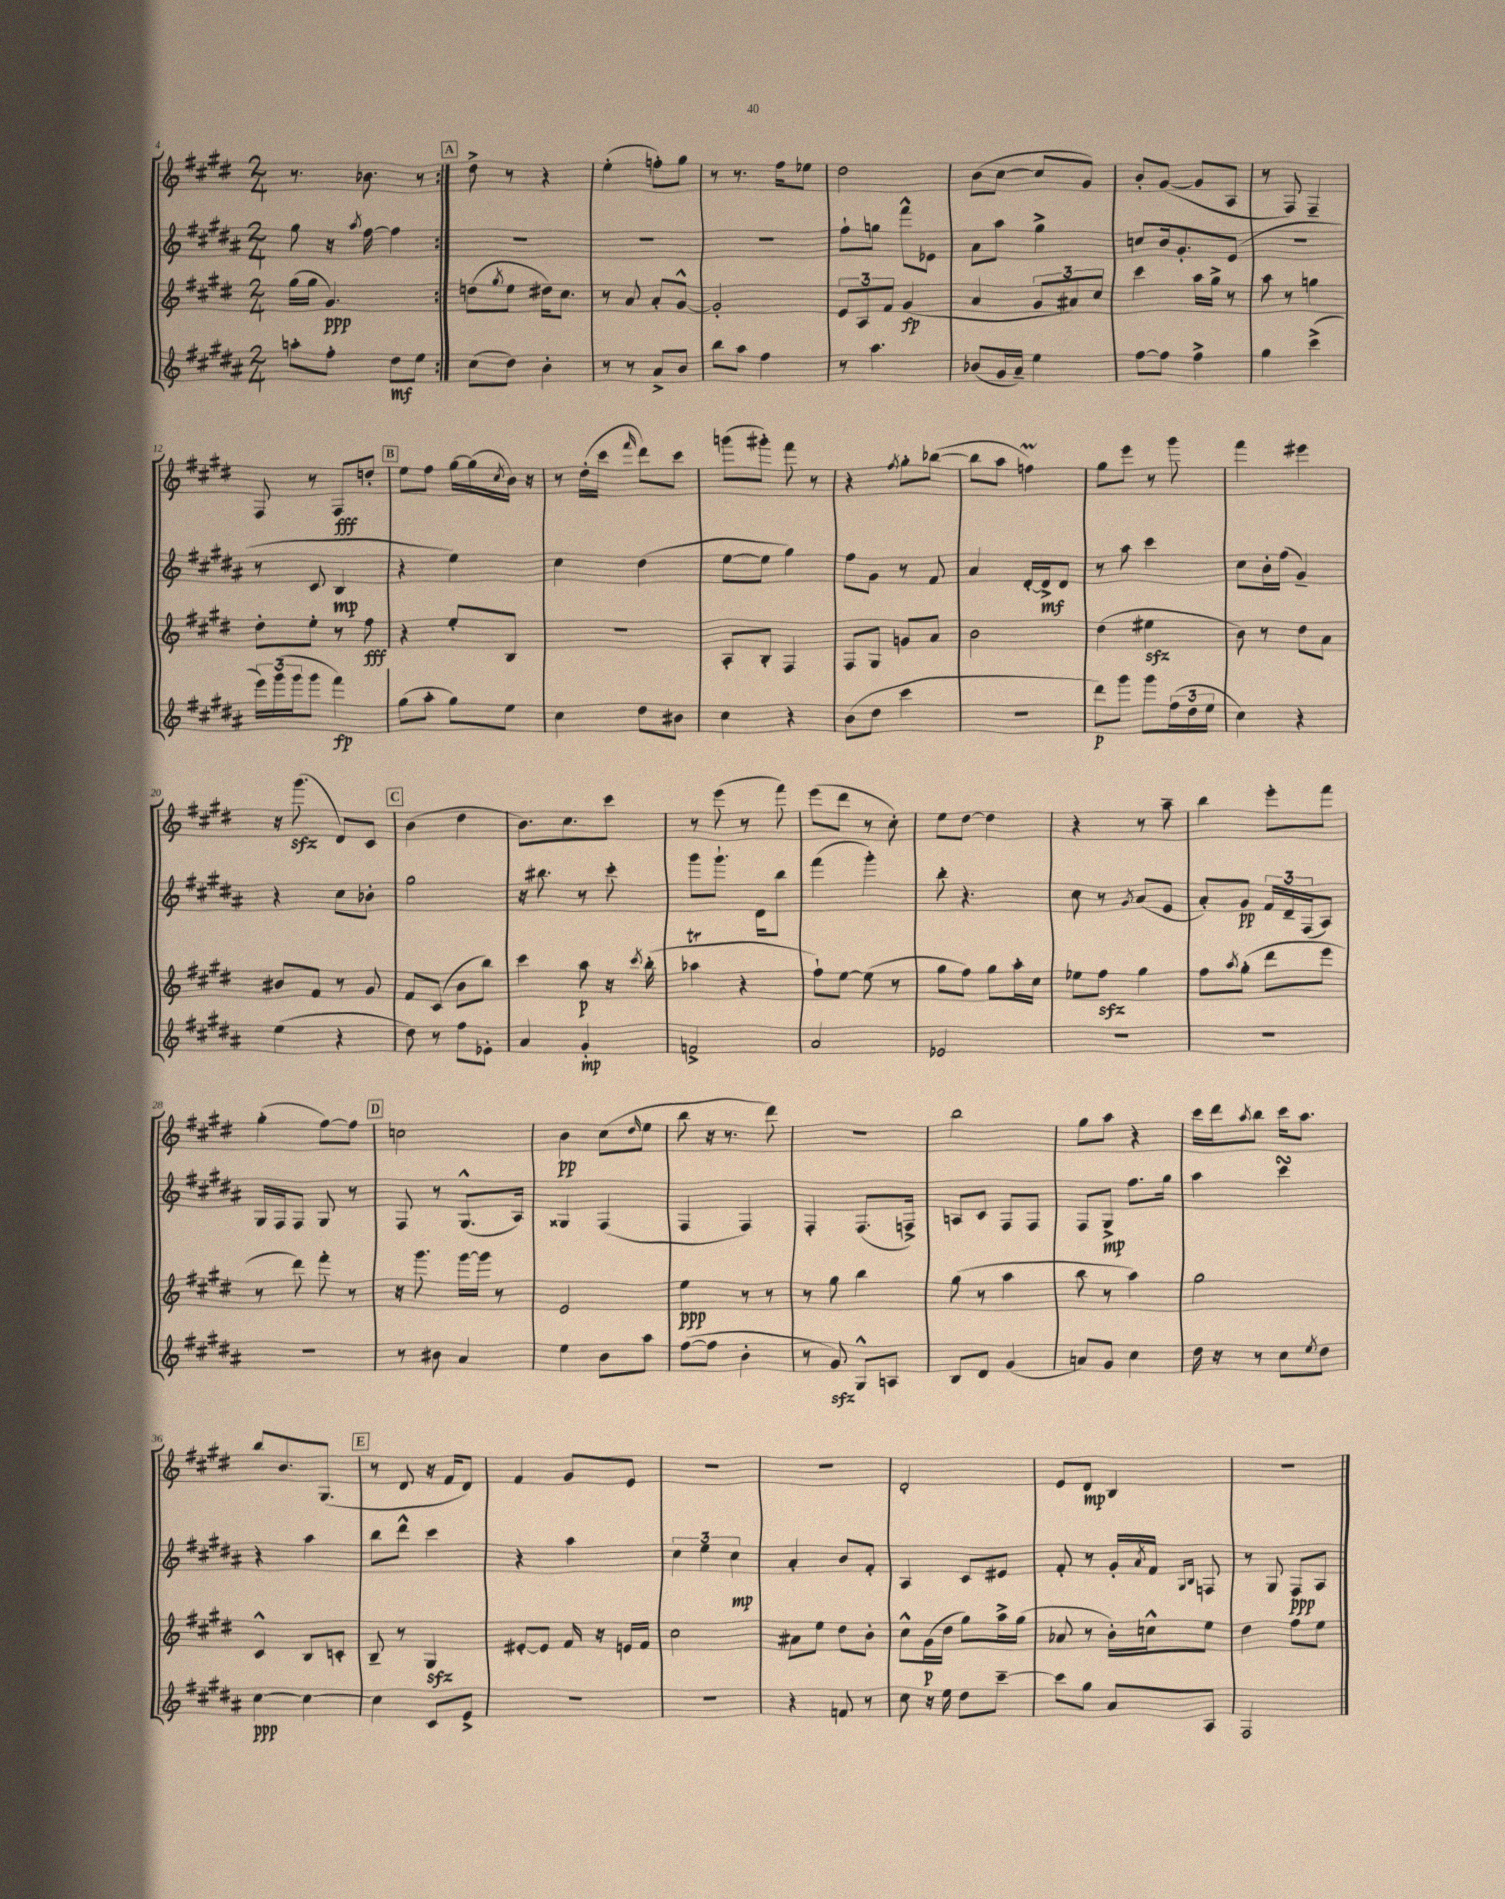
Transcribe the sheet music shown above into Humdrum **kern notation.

**kern	**dynam	**kern	**dynam	**kern	**dynam	**kern	**dynam
*part4	*part4	*part3	*part3	*part2	*part2	*part1	*part1
*staff4	*staff4	*staff3	*staff3	*staff2	*staff2	*staff1	*staff1
*clefG2	*	*clefG2	*	*clefG2	*	*clefG2	*
*k[f#c#g#d#a#]	*	*k[f#c#g#d#]	*	*k[f#c#g#d#a#]	*	*k[f#c#g#d#]	*
*M2/4	*	*M2/4	*	*M2/4	*	*M2/4	*
=4	=4	=4	=4	=4	=4	=4	=4
8aan'\L	.	(16gg#\LL	.	8gg#\	.	8.r	.
.	.	16gg#\JJ	.	.	.	.	.
8ff#'\J	.	4.g#/)	ppp	16r	.	.	.
.	.	.	.	8qaa#/	.	.	.
.	.	.	.	[16ff#\	.	8.b-X\	.
8dd#\L	mf	.	.	4ff#\]	.	.	.
8ee\J	.	.	.	.	.	8r	.
!!LO:REH:place=s1:t=A
=5:|!	=5:|!	=5:|!	=5:|!	=5:|!	=5:|!	=5:|!	=5:|!
(8cc#\L	.	(8ddn\L	.	2r	.	8dd#^\	.
.	.	8qgg#/	.	.	.	.	.
8dd#\J)	.	8ee\J	.	.	.	8r	.
4b'\	.	16dd#X\KL)	.	.	.	4r	.
.	.	8.cc#\J	.	.	.	.	.
=6	=6	=6	=6	=6	=6	=6	=6
8r	.	8r	.	2r	.	(4ee'\	.
8r	.	8a/	.	.	.	.	.
8a#^/L	.	8a'/L	.	.	.	8ffn'\L)	.
8b/J	.	[8g#^^/J	.	.	.	8gg#\J	.
=7	=7	=7	=7	=7	=7	=7	=7
8bb\L	.	2g#'/]	.	2r	.	8r	.
8aa#\J	.	.	.	.	.	8.r	.
4ff#\	.	.	.	.	.	.	.
.	.	.	.	.	.	16ff#\KL	.
.	.	.	.	.	.	8ee-X\J	.
=8	=8	=8	=8	=8	=8	=8	=8
8r	.	12e/L	.	8ff#`\L	.	2dd#\	.
.	.	12A/	.	.	.	.	.
4.aa#\	.	.	.	8ggn\J	.	.	.
.	.	12f#/J	.	.	.	.	.
.	.	(4g#/	fp	8fff#^^\L	.	.	.
.	.	.	.	8e-X\J	.	.	.
=9	=9	=9	=9	=9	=9	=9	=9
(8b-X/L	.	4a/	.	8a#\L	.	(8b\L	.
16g#/L	.	.	.	8aa#\J	.	[8cc#\J	.
16a#~/JJ)	.	.	.	.	.	.	.
4ee\	.	12g#/L	.	4gg#^\	.	8cc#/L]	.
.	.	12a#X/)	.	.	.	.	.
.	.	.	.	.	.	8g#/J)	.
.	.	12cc#/J	.	.	.	.	.
=10	=10	=10	=10	=10	=10	=10	=10
[8ff#\L	.	4ccc#\	.	8ccn/L	.	8b'/L	.
8ff#\J]	.	.	.	16b/k	.	([8g#/J	.
.	.	.	.	8.g#'/	.	.	.
4ff#^\	.	16aa\LL	.	.	.	8g#/L]	.
.	.	16gg#^\JJ	.	.	.	.	.
.	.	8r	.	(8e/J	.	8A/J	.
=11	=11	=11	=11	=11	=11	=11	=11
4gg#\	.	8aa\	.	2r	.	8r	.
.	.	8r	.	.	.	8F#/)	.
(4ccc#^\	.	4ggn\	.	.	.	4F#~/	.
!!LO:LB:g=z
=12	=12	=12	=12	=12	=12	=12	=12
24eee\LL)	.	8dd#'\L	.	8r	.	8F#/	.
(24ggg#\	.	.	.	.	.	.	.
24ggg#\J	.	.	.	.	.	.	.
8ggg#\J	.	8ee'\J	.	8c#/	.	8r	.
4fff#\)	fp	8r	.	4B/	mp	8F#/L	fff
.	.	8ff#\	fff	.	.	8ddn'/J	.
!!LO:REH:place=s1:t=B
=13	=13	=13	=13	=13	=13	=13	=13
(8gg#\L	.	4r	.	4r	.	8ee\L	.
8aa#'\J	.	.	.	.	.	8ff#\J	.
8gg#\L)	.	8ee'/L	.	4ee\)	.	[16gg#\LL	.
.	.	.	.	.	.	(16gg#\]	.
.	.	.	.	.	.	8qcc#/	.
8ee\J	.	8B/J	.	.	.	16b\JJ)	.
.	.	.	.	.	.	16r	.
=14	=14	=14	=14	=14	=14	=14	=14
4cc#\	.	2r	.	4cc#\	.	8r	.
.	.	.	.	.	.	(16dd#'\LL	.
.	.	.	.	.	.	16ccc#\JJ	.
.	.	.	.	.	.	16qqfff#/	.
8dd#\L	.	.	.	(4dd#\	.	8ddd#\L)	.
8b#X\J	.	.	.	.	.	8ccc#\J	.
=15	=15	=15	=15	=15	=15	=15	=15
4cc#\	.	8A'/L	.	[8ee\L	.	(8gggn\L	.
.	.	8B'/J	.	8ee\J]	.	8ggg#X'\J)	.
4r	.	4F#/	.	4gg#\)	.	8fff#\	.
.	.	.	.	.	.	8r	.
=16	=16	=16	=16	=16	=16	=16	=16
(8b\L	.	8F#/L	.	8ff#\L	.	4r	.
8dd#\J	.	8G#/J	.	8g#\J	.	.	.
.	.	.	.	.	.	8qff#/	.
4ccc#\	.	8gn/L	.	8r	.	8gg#'\L	.
.	.	8a/J	.	8f#/	.	([8bb-X\J	.
=17	=17	=17	=17	=17	=17	=17	=17
2r	.	2b\	.	4a#/	.	8bb-\L]	.
.	.	.	.	.	.	8aa\J	.
.	.	.	.	[16d#'/LL	.	4ffnM\)	.
.	.	.	.	16d#^/J]	mf	.	.
.	.	.	.	8d#/J	.	.	.
=18	=18	=18	=18	=18	=18	=18	=18
8ddd#\L)	p	(4dd#\	.	8r	.	8gg#\L	.
8ggg#\J	.	.	.	8aa#\	.	8eee\J	.
8ggg#\L	.	4ee#Xzz\	.	4ccc#\	.	8r	.
(24ff#\L	.	.	.	.	.	8ggg#\	.
24dd#\	.	.	.	.	.	.	.
24ee\JJ	.	.	.	.	.	.	.
=19	=19	=19	=19	=19	=19	=19	=19
4cc#\)	.	8b\)	.	8cc#\L	.	4fff#\	.
.	.	8r	.	16b'\L	.	.	.
.	.	.	.	(16ff#\JJ	.	.	.
4r	.	8dd#\L	.	4g#~/)	.	4eee#X\	.
.	.	8a\J	.	.	.	.	.
!!LO:LB:g=z
=20	=20	=20	=20	=20	=20	=20	=20
(4ee\	.	8b#X/L	.	4r	.	16r	.
.	.	.	.	.	.	(8.ggg#zz\	.
.	.	8f#/J	.	.	.	.	.
4r	.	8r	.	8cc#\L	.	8d#/L)	.
.	.	8g#/	.	8b-X'\J	.	8c#/J	.
!!LO:REH:place=s1:t=C
=21	=21	=21	=21	=21	=21	=21	=21
8dd#\)	.	8f#/L	.	2gg#\	.	(4b\	.
8r	.	(8c#/J	.	.	.	.	.
8ff#\L	.	8b\L	.	.	.	4dd#\	.
8e-X'\J	.	8bb\J)	.	.	.	.	.
=22	=22	=22	=22	=22	=22	=22	=22
4a#/	.	4ccc#\	.	16r	.	8.b\L)	.
.	.	.	.	8.bb#X\	.	.	.
.	.	.	.	.	.	8.cc#\	.
4g#'/	mp	8aa\	p	8r	.	.	.
.	.	16r	.	8ccc#'\	.	8ccc#\J	.
.	.	8qccc#/	.	.	.	.	.
.	.	(16bb'\	.	.	.	.	.
=23	=23	=23	=23	=23	=23	=23	=23
2fn^/	.	4aa-XT\	.	8ggg#\L	.	8r	.
.	.	.	.	8.ggg#`\J	.	(8eee\	.
.	.	4r	.	.	.	8r	.
.	.	.	.	16d#\KL	.	.	.
.	.	.	.	8bb\J	.	8fff#\)	.
=24	=24	=24	=24	=24	=24	=24	=24
2a#/	.	8ff#`\L)	.	(4fff#\	.	(8eee\L	.
.	.	[8ee\J	.	.	.	8ddd#\J	.
.	.	(8ee\]	.	4ggg#'\)	.	8r	.
.	.	8r	.	.	.	8cc#'\)	.
=25	=25	=25	=25	=25	=25	=25	=25
2e-X/	.	8gg#\L	.	8bb'\	.	8ee\L	.
.	.	8ff#\J)	.	4.r	.	[8dd#\J	.
.	.	8gg#\L	.	.	.	4dd#\]	.
.	.	16aa'\L	.	.	.	.	.
.	.	16cc#\JJ	.	.	.	.	.
=26	=26	=26	=26	=26	=26	=26	=26
2r	.	8ee-X\L	.	8cc#\	.	4r	.
.	.	8ff#zz\J	.	8r	.	.	.
.	.	.	.	8qg#/	.	.	.
.	.	4gg#\	.	(8a#/L	.	8r	.
.	.	.	.	8e/J	.	8aa~\	.
=27	=27	=27	=27	=27	=27	=27	=27
2r	.	8ff#\L	.	8a#'/L)	.	4bb\	.
.	.	8qaa/	.	.	.	.	.
.	.	(8gg#'\J	.	8g#/J	pp	.	.
.	.	8ddd#\L	.	24f#/LL	.	8eee'\L	.
.	.	.	.	24d#~/	.	.	.
.	.	.	.	(24F#/J	.	.	.
.	.	8eee\J	.	8A#/J)	.	8fff#\J	.
!!LO:LB:g=z
=28	=28	=28	=28	=28	=28	=28	=28
2r	.	8r	.	16G#/LL	.	(4gg#'\	.
.	.	.	.	16F#/J	.	.	.
.	.	8ddd#\)	.	8F#/J	.	.	.
.	.	8fff#'\	.	8G#/	.	[8ff#\L)	.
.	.	8r	.	8r	.	8ff#\J]	.
!!LO:REH:place=s1:t=D
=29	=29	=29	=29	=29	=29	=29	=29
8r	.	16r	.	8F#/	.	2ccn\	.
.	.	8.ggg#\	.	.	.	.	.
8b#X\	.	.	.	8r	.	.	.
4a#/	.	[16ggg#\LL	.	(8.G#^^/L	.	.	.
.	.	16ggg#\JJ]	.	.	.	.	.
.	.	8r	.	.	.	.	.
.	.	.	.	16A#/Jk)	.	.	.
=30	=30	=30	=30	=30	=30	=30	=30
4ee\	.	2e/	.	4G##X/	.	4b\	pp
8b\L	.	.	.	(4F#/	.	(8cc#\L	.
.	.	.	.	.	.	16qqdd#/	.
8aa#\J	.	.	.	.	.	8ee\J	.
=31	=31	=31	=31	=31	=31	=31	=31
([8ff#\L	.	4ee\	ppp	4F#/	.	8bb\	.
8ff#\J]	.	.	.	.	.	16r	.
.	.	.	.	.	.	8.r	.
4b'\	.	8r	.	4F#/)	.	.	.
.	.	8r	.	.	.	8ddd#\)	.
=32	=32	=32	=32	=32	=32	=32	=32
8r	.	8r	.	4F#'/	.	2r	.
8g#zz/)	.	8gg#\	.	.	.	.	.
8G#^^/L	.	4bb\	.	(8.F#/L	.	.	.
8An/J	.	.	.	.	.	.	.
.	.	.	.	16Fn^/Jk)	.	.	.
=33	=33	=33	=33	=33	=33	=33	=33
8B/L	.	(8gg#\	.	8An/L	.	2bb\	.
8d#/J	.	8r	.	8c#/J	.	.	.
(4g#/	.	4aa\	.	8F#/L	.	.	.
.	.	.	.	8F#/J	.	.	.
=34	=34	=34	=34	=34	=34	=34	=34
8an/L)	.	8bb\	.	8F#/L	.	8gg#\L	.
8g#/J	.	8r	.	8G#^/J	mp	8aa\J	.
4cc#\	.	4aa\)	.	8.ff#\L	.	4r	.
.	.	.	.	16gg#\Jk	.	.	.
=35	=35	=35	=35	=35	=35	=35	=35
16dd#\	.	2gg#\	.	4aa#\	.	16ccc#\LL	.
16r	.	.	.	.	.	16ddd#\J	.
.	.	.	.	.	.	8qaa/	.
8r	.	.	.	.	.	8bb\J	.
8cc#\L	.	.	.	4ccc#sSSS\	.	16ccc#\KL	.
.	.	.	.	.	.	8.aa\J	.
8qee/	.	.	.	.	.	.	.
8dd#\J	.	.	.	.	.	.	.
!!LO:LB:g=z
=36	=36	=36	=36	=36	=36	=36	=36
[4cc#\	ppp	4c#^^/	.	4r	.	8bb/L	.
.	.	.	.	.	.	8.b/	.
4cc#\_	.	8B/L	.	4aa#\	.	.	.
.	.	.	.	.	.	(8.G#/J	.
.	.	8cn'/J	.	.	.	.	.
!!LO:REH:place=s1:t=E
=37	=37	=37	=37	=37	=37	=37	=37
4cc#\]	.	8B~/	.	8bb\L	.	8r	.
.	.	8r	.	8ddd#^^\J	.	8d#/	.
8c#/L	.	4G#zz/	.	4ccc#\	.	16r	.
.	.	.	.	.	.	16f#/KL	.
8e^/J	.	.	.	.	.	8d#/J)	.
=38	=38	=38	=38	=38	=38	=38	=38
2r	.	[8e#X'/L	.	4r	.	4f#/	.
.	.	8e#/J]	.	.	.	.	.
.	.	16f#/	.	4aa#\	.	8g#/L	.
.	.	16r	.	.	.	.	.
.	.	16en/LL	.	.	.	8e/J	.
.	.	16f#/JJ	.	.	.	.	.
=39	=39	=39	=39	=39	=39	=39	=39
2r	.	2cc#\	.	6cc#\	.	2r	.
.	.	.	.	6ee\	.	.	.
.	.	.	.	6cc#\	mp	.	.
=40	=40	=40	=40	=40	=40	=40	=40
4r	.	8a#X\L	.	4a#'/	.	2r	.
.	.	8ee\J	.	.	.	.	.
8fn/	.	8dd#\L	.	8b/L	.	.	.
8r	.	8b'\J	.	8f#'/J	.	.	.
=41	=41	=41	=41	=41	=41	=41	=41
8cc#\	.	8cc#^^\L	.	4A#/	.	2d#'/	.
16r	.	(16g#\L	p	.	.	.	.
16ee\	.	16dd#\JJ	.	.	.	.	.
8dd#\L	.	8gg#\L)	.	8c#/L	.	.	.
[8ccc#~\J	.	16aa^\L	.	8e#X/J	.	.	.
.	.	(16gg#\JJ	.	.	.	.	.
=42	=42	=42	=42	=42	=42	=42	=42
8ccc#\L]	.	8a-X/	.	8f#'/	.	8e/L	.
8gg#\J	.	8r	.	8r	.	8d#/J	mp
8a#/L	.	16b'\LL)	.	16g#'/LL	.	4B/	.
.	.	.	.	8qa#/	.	.	.
.	.	16ccn^^\J	.	16f#/JJ	.	.	.
.	.	.	.	16qqG#/LL	.	.	.
.	.	.	.	16qqB/JJ	.	.	.
8A#/J	.	8ee\J	.	8Fn/	.	.	.
=43	=43	=43	=43	=43	=43	=43	=43
2F#/	.	4dd#\	.	8r	.	2r	.
.	.	.	.	8G#/	.	.	.
.	.	8ff#\L	.	8F#/L	ppp	.	.
.	.	8ee\J	.	8A#/J	.	.	.
==	==	==	==	==	==	==	==
*-	*-	*-	*-	*-	*-	*-	*-
